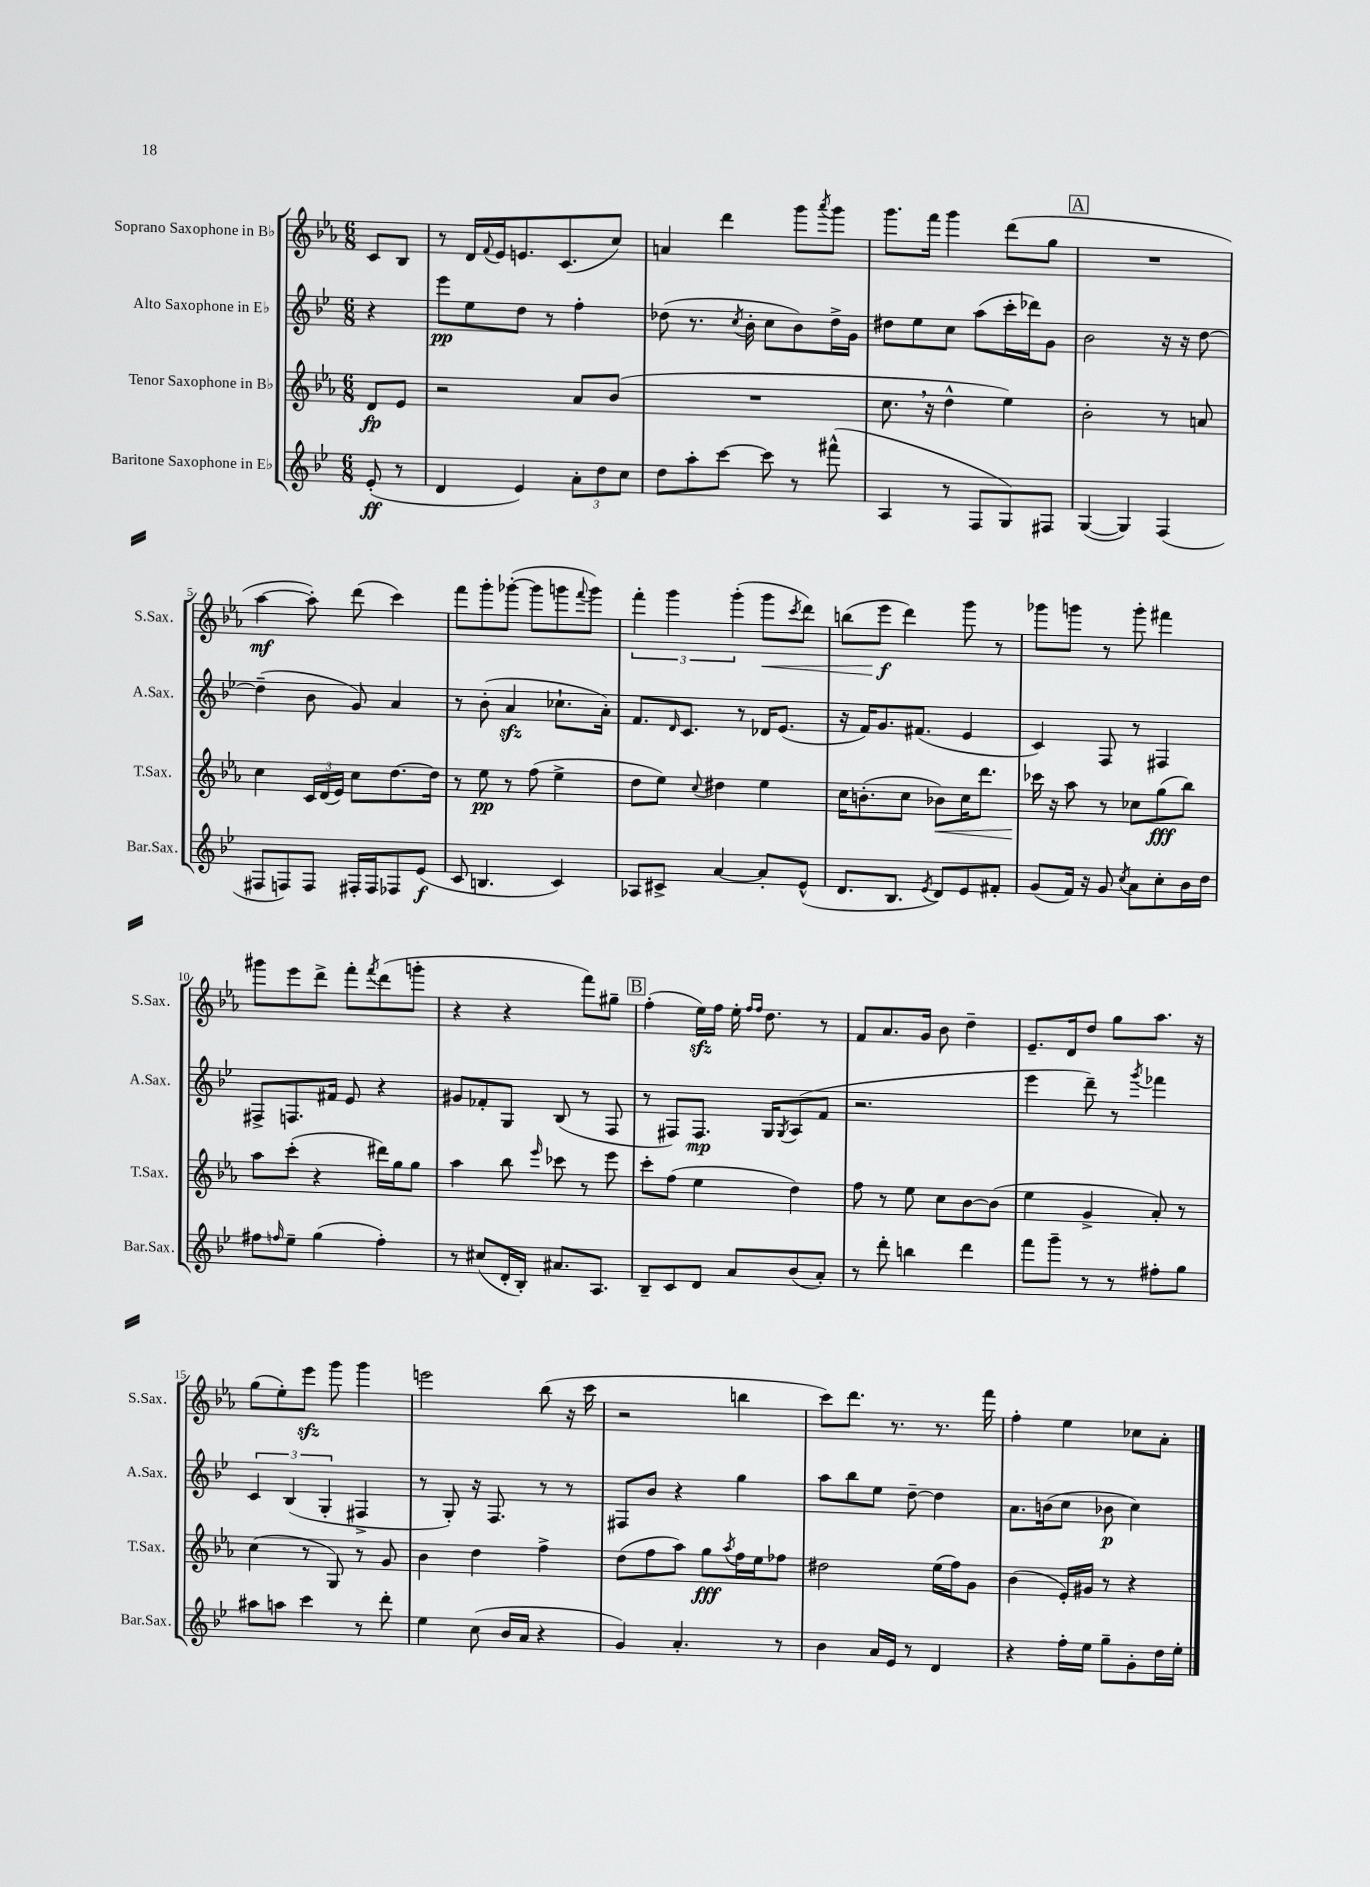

**kern	**kern	**kern	**kern
*staff4	*staff3	*staff2	*staff1
*clefG2	*clefG2	*clefG2	*clefG2
*k[b-e-]	*k[b-e-a-]	*k[b-e-]	*k[b-e-a-]
*M6/8	*M6/8	*M6/8	*M6/8
(8e-'	8d	4r	8c
8r	8e-	.	8B-
=	=	=	=
4d	2r	8eee-	8r
.	.	8ee-	16d
.	.	.	8qqf
.	.	.	16e-
4e-)	.	8dd	8.e
.	.	8r	.
.	.	.	(8.c
12a'	8a-	4ff'	.
12dd	.	.	.
.	(8b-	.	8cc)
12cc	.	.	.
=	=	=	=
8dd	2.r	(8dd-	4a
8aa'	.	8.r	.
[8ccc	.	.	4ddd
.	.	8qcc	.
.	.	16b-'	.
8ccc]	.	8cc	.
8r	.	8b-)	8ggg
.	.	.	8qaaa-
(8fff#^^	.	16dd-^	8ggg
.	.	16g	.
=	=	=	=
4A	8.cc	8dd#	8.ggg
.	.	8ee-	.
.	16r	.	16fff
8r	4dd^^	8cc	4ggg
8F	.	(8aa	.
8G)	4ee-)	16ccc'	(8ddd
.	.	16ddd-)	.
8F#	.	8g	8gg
=	=	=	=
([4G	2b-'	2b-	2.r
4G])	.	.	.
(4F	8r	16r	.
.	.	16r	.
.	8a	[8dd	.
=	=	=	=
8F#	4cc	(4dd~]	[4aa-
8F)	.	.	.
8F	24c	8b-	8aa-'])
.	(24d	.	.
.	24e-)	.	.
16F#'	8cc	8g)	(8ddd
16F#	.	.	.
8F-	[8.dd	4a	4ccc)
(8e-	.	.	.
.	16dd]	.	.
=	=	=	=
8c	8r	8r	8fff
4.B	8ee-	(8b-'	8ggg'
.	8r	4a	([8ggg-'
.	(8ff	.	8ggg-]
4c)	4ee-^	8.cc-`	8ggg
.	.	.	8qqfff
.	.	.	8ggg)
.	.	16a')	.
=	=	=	=
8A-	8dd	8.f	6fff'
8c#^	8ee-)	.	.
.	.	.	6ggg
.	.	16qqd	.
.	.	8.c	.
.	8qqcc	.	.
[4a	4dd#	.	.
.	.	.	(6ggg'
.	.	8r	.
8a']	4ee-	16d-	8ggg
.	.	(8.e-	.
.	.	.	8qccc
(8e-^^	.	.	8ddd)
=	=	=	=
8.d	16cc	16r	(8bb
.	(8.b'	16f)	.
.	.	8.g	8eee-
8.B-	.	.	.
.	8cc	.	4ddd)
.	.	(8.f#	.
8qe-	.	.	.
8d)	8b-)	.	.
8e-	16cc	4e-	8ggg
.	8.ddd	.	.
8f#'	.	.	8r
=	=	=	=
(8g	16ccc-	4c)	8ggg-
.	16r	.	.
16f)	8aa-	.	8ggg
16r	.	.	.
8g	8r	8F	8r
8qcc	.	.	.
8a	8cc-	8r	8ggg'
8cc'	(8gg	4F#	4fff#
16b-	8bb-)	.	.
16dd	.	.	.
=	=	=	=
8ff#	8aa-	8F#^	8ggg#
16qqff	.	.	.
8ee-~	(8ccc'	8.F	8eee-
(4gg	4r	.	8ddd^
.	.	16f#	.
.	.	8e-	8fff'
.	.	.	8qfff
4ff')	16ddd#)	4r	(8ddd
.	16gg	.	.
.	8gg	.	8ggg'
=	=	=	=
8r	4aa-	8g#	4r
(8cc#	.	8f-'	.
16d'	8bb-	8G	4r
16B-')	.	.	.
.	16qqeee-	.	.
8.a#	8ccc-	(8B-	.
.	8r	8r	8fff)
8.A	.	.	.
.	8eee-	8F	8gg#~
=	=	=	=
8B-~	8ccc'	8r	(4ff'
8c	(8ff	8F#)	.
8d	4ee-	8.F#	16ee-)
.	.	.	16ff
8a	.	.	16ee-'
.	.	.	16qqff
.	.	.	16qqff
.	.	16G	8.dd
.	.	8qG	.
(8b-	4dd)	(8A	.
8a')	.	8f	8r
=	=	=	=
8r	8ff	2.r	8f
8ddd'	8r	.	8.a-
4bb	8ee-	.	.
.	.	.	16g
.	8cc	.	8b-
4ddd	[8b-	.	4dd~
.	(8b-]	.	.
=	=	=	=
8fff	4ee-	4eee-	8.e-~
8ggg~	.	.	.
.	.	.	16d
8r	4g^	8ddd~)	8dd
8r	.	8r	8gg
.	.	8qggg	.
8ff#'	8a-')	4fff-	8.aa-
8gg	8r	.	.
.	.	.	16r
=	=	=	=
8aa#	(4cc	6c	(8gg
8aa	.	.	8ee-')
.	.	(6B-	.
4ccc	8r	.	8eee-
.	.	6G'	.
.	8G)	.	8ggg
8r	8r	4F#^	4ggg
8ddd'	8g	.	.
=	=	=	=
4ee-	4b-	8r	2eee
.	.	8G')	.
(8cc	4dd	16r	.
.	.	8.F	.
16b-	.	.	.
16a	.	.	.
4r	4ff^	8r	(8bb-
.	.	8r	16r
.	.	.	16ccc
=	=	=	=
4g)	(8dd	8F#	2r
.	8ff	8b-	.
4.a'	8aa-)	4r	.
.	8gg	.	.
.	8qaa-	.	.
.	16ff	4gg	4bb
.	16ee-	.	.
8r	8ff-	.	.
=	=	=	=
4b-	2dd#	8aa	8ccc)
.	.	8bb-	8.ddd
16a	.	8ee-	.
16e-	.	.	8.r
8r	.	[8dd~	.
4d	(16ee-	4dd]	8.r
.	16ff)	.	.
.	8g	.	.
.	.	.	16fff
=	=	=	=
4r	(4b-	8.a	4ff'
.	.	(16b	.
16ff'	16e-')	8cc	4ee-
16ee-	16g#	.	.
8gg~	8r	8b-	.
8g'	4r	4cc)	8cc-
16dd	.	.	8a-'
16ee-'	.	.	.
==	==	==	==
*-	*-	*-	*-
